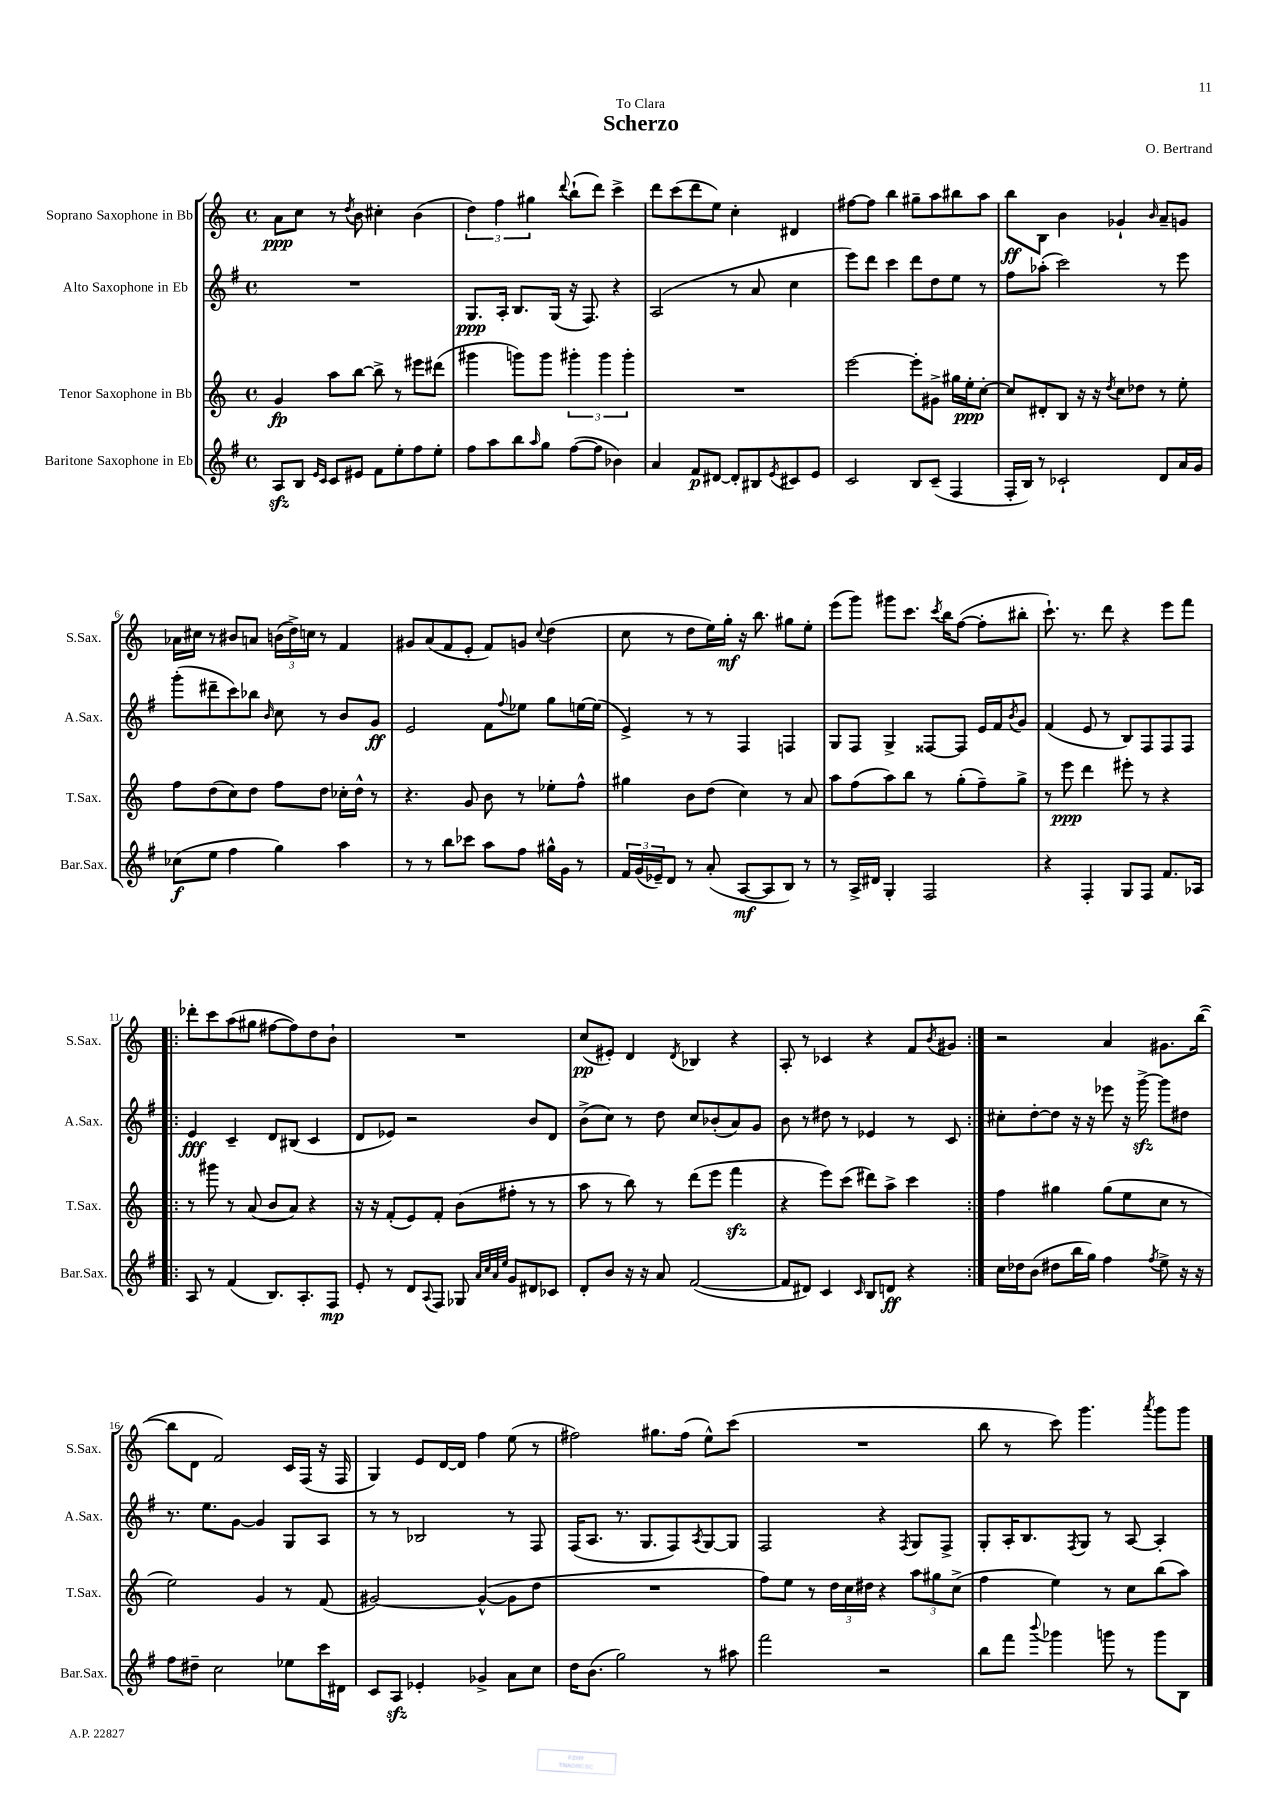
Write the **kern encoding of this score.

**kern	**dynam	**kern	**dynam	**kern	**dynam	**kern	**dynam
*part4	*part4	*part3	*part3	*part2	*part2	*part1	*part1
*staff4	*staff4	*staff3	*staff3	*staff2	*staff2	*staff1	*staff1
*I"Baritone Saxophone in Eb	*	*I"Tenor Saxophone in Bb	*	*I"Alto Saxophone in Eb	*	*I"Soprano Saxophone in Bb	*
*I'Bar.Sax.	*	*I'T.Sax.	*	*I'A.Sax.	*	*I'S.Sax.	*
*clefG2	*	*clefG2	*	*clefG2	*	*clefG2	*
*k[f#]	*	*k[]	*	*k[f#]	*	*k[]	*
*M4/4	*	*M4/4	*	*M4/4	*	*M4/4	*
*met(c)	*	*met(c)	*	*met(c)	*	*met(c)	*
=1	=1	=1	=1	=1	=1	=1	=1
8Azz/L	.	4g/	fp	1r	.	8a\L	ppp
8B/J	.	.	.	.	.	8cc\J	.
16qqe/LL	.	.	.	.	.	.	.
16qqc/JJ	.	.	.	.	.	.	.
8c/L	.	8aa\L	.	.	.	8r	.
.	.	.	.	.	.	8qdd/	.
8e#X/J	.	[8bb\J	.	.	.	8b\	.
8f#\L	.	8bb^\]	.	.	.	4cc#X'\	.
8ee'\	.	8r	.	.	.	.	.
8ff#\	.	8eee#X\L	.	.	.	(4b\	.
8ee'\J	.	(8ddd#X\J	.	.	.	.	.
=2	=2	=2	=2	=2	=2	=2	=2
8ff#\L	.	4ggg#X\	.	8.G/L	ppp	6dd\)	.
8aa\	.	.	.	.	.	.	.
.	.	.	.	.	.	6ff\	.
.	.	.	.	16A'/Jk	.	.	.
8bb\	.	8gggn\L)	.	8.B/L	.	.	.
.	.	.	.	.	.	6gg#X\	.
16qqaa/	.	.	.	.	.	.	.
8gg\J	.	8ggg\J	.	.	.	.	.
.	.	.	.	(16G/Jk	.	.	.
.	.	.	.	.	.	8qqddd/	.
([8ff#\L	.	6ggg#X'\	.	16r	.	(8bb`\L	.
.	.	.	.	8.F#/)	.	.	.
8ff#\J]	.	.	.	.	.	8ddd\J)	.
.	.	6ggg#\	.	.	.	.	.
4b-X\)	.	.	.	4r	.	4ccc^\	.
.	.	6ggg#'\	.	.	.	.	.
=3	=3	=3	=3	=3	=3	=3	=3
4a/	.	1r	.	(2A/	.	8ddd\L	.
.	.	.	.	.	.	(8ccc\	.
8f#/L	p	.	.	.	.	8ddd\	.
[8d#X/J	.	.	.	.	.	8ee\J)	.
8d#'/L]	.	.	.	8r	.	4cc'\	.
8B#X/	.	.	.	8a/	.	.	.
8qe/	.	.	.	.	.	.	.
8c#X/	.	.	.	4cc\	.	4d#X/	.
8e/J	.	.	.	.	.	.	.
=4	=4	=4	=4	=4	=4	=4	=4
2c/	.	[2eee\	.	8eee\L)	.	[8ff#X\L	.
.	.	.	.	8ddd\J	.	8ff#\J]	.
.	.	.	.	4ccc\	.	4bb\	.
8B/L	.	8eee'\L]	.	8ddd\L	.	8gg#X~\L	.
(8c~/J	.	8g#X^\J	.	8dd\	.	8aa\	.
4F#/	.	16gg#X\LL	.	8ee\J	.	8bb#X\	.
.	.	16ee'\J	ppp	.	.	.	.
.	.	[8cc'\J	.	8r	.	8aa\J	.
=5	=5	=5	=5	=5	=5	=5	=5
16F#'/LL	.	8cc/L]	.	8ff#\L	.	8bb\L	ff
16B/JJ)	.	.	.	.	.	.	.
8r	.	8d#X'/	.	(8aa-X'\J	.	8B\J	.
2c-X`/	.	8B/J	.	2ccc\)	.	4b\	.
.	.	16r	.	.	.	.	.
.	.	16r	.	.	.	.	.
.	.	8qdd/	.	.	.	.	.
.	.	8cc\L	.	.	.	4g-X`/	.
.	.	8dd-X\J	.	.	.	.	.
.	.	.	.	.	.	16qqb/	.
8d/L	.	8r	.	8r	.	8a~/L	.
16a/L	.	8ee'\	.	8eee\	.	8gn/J	.
16g/JJ	.	.	.	.	.	.	.
!!LO:LB:g=z
=6	=6	=6	=6	=6	=6	=6	=6
(8cc-X\L	f	8ff\L	.	(8ggg'\L	.	16a-X\LL	.
.	.	.	.	.	.	16cc#X\JJ	.
8ee\J	.	(8dd\	.	8ddd#X~\	.	8r	.
4ff#\	.	8cc\)	.	8ccc\)	.	8b#X/L	.
.	.	8dd\J	.	8bb-X\J	.	8an/J	.
.	.	.	.	16qqb/	.	.	.
4gg\)	.	8ff\L	.	8cc\	.	(24bn\LL	.
.	.	.	.	.	.	24dd^\)	.
.	.	.	.	.	.	24ccn\JJ	.
.	.	8dd\J	.	8r	.	8r	.
4aa\	.	16cc-X'\LL	.	8b/L	.	4f/	.
.	.	16dd^^\JJ	.	.	.	.	.
.	.	8r	.	8g/J	ff	.	.
=7	=7	=7	=7	=7	=7	=7	=7
8r	.	4.r	.	2e/	.	8g#X/L	.
8r	.	.	.	.	.	(8a/	.
8bb\L	.	.	.	.	.	8f/	.
8ccc-X\J	.	8g/	.	.	.	8e'/J	.
8aa\L	.	8b\	.	8f#\L	.	8f/L)	.
.	.	.	.	8qqff#/	.	.	.
8ff#\J	.	8r	.	8ee-X\J	.	8gn/J	.
.	.	.	.	.	.	8qqcc/	.
16gg#X^^\LL	.	8ee-X'\L	.	8gg\L	.	(4dd\	.
16g\JJ	.	.	.	.	.	.	.
8r	.	8ff^^\J	.	[16een\L	.	.	.
.	.	.	.	(16ee\JJ]	.	.	.
=8	=8	=8	=8	=8	=8	=8	=8
24f#/LL	.	4gg#X\	.	4e^/)	.	8cc\	.
(24g/	.	.	.	.	.	.	.
24e-X~/J)	.	.	.	.	.	.	.
8d/J	.	.	.	.	.	8r	.
8r	.	8b\L	.	8r	.	8dd\L	.
(8a'/	.	(8dd\J	.	8r	.	16ee\L)	.
.	.	.	.	.	.	16gg'\JJ	mf
[8A/L	mf	4cc\)	.	4F#/	.	16r	.
.	.	.	.	.	.	8.bb\	.
8A/]	.	.	.	.	.	.	.
8B/J)	.	8r	.	4Fn/	.	8gg#X\L	.
8r	.	8a/	.	.	.	8ee'\J	.
=9	=9	=9	=9	=9	=9	=9	=9
8r	.	8aa\L	.	8G/L	.	(8eee\L	.
16A^/LL	.	(8ff\	.	8F#/J	.	8ggg\J)	.
16d#X/JJ	.	.	.	.	.	.	.
4G'/	.	8aa\)	.	4G^/	.	8ggg#X\L	.
.	.	8bb\J	.	.	.	8.ccc\J	.
2F#/	.	8r	.	[8F##X/L	.	.	.
.	.	.	.	.	.	8qccc/	.
.	.	.	.	.	.	16bb\KL	.
.	.	(8gg'\L	.	8F##/J]	.	([8ff\J	.
.	.	8ff~\)	.	16e/LL	.	8ff'\L]	.
.	.	.	.	16f#/J	.	.	.
.	.	.	.	8qb/	.	.	.
.	.	8gg^\J	.	8g/J	.	8bb#X'\J	.
=10	=10	=10	=10	=10	=10	=10	=10
4r	.	8r	.	(4f#/	.	8.ccc`\)	.
.	.	8eee\	ppp	.	.	.	.
.	.	.	.	.	.	8.r	.
4F#'/	.	4ddd\	.	8e/	.	.	.
.	.	.	.	8r	.	8ddd\	.
8G/L	.	8eee#X'\	.	8B/L)	.	4r	.
8F#/J	.	8r	.	8F#/	.	.	.
8.f#/L	.	4r	.	8F#/	.	8eee\L	.
.	.	.	.	8F#/J	.	8fff\J	.
16A-X/Jk	.	.	.	.	.	.	.
!!LO:LB:g=z
=11!|:	=11!|:	=11!|:	=11!|:	=11!|:	=11!|:	=11!|:	=11!|:
8A/	.	8r	.	4e/	fff	8ddd-X'\L	.
8r	.	8ggg#X\	.	.	.	8ccc\	.
(4f#/	.	8r	.	4c~/	.	(8aa\	.
.	.	(8a/	.	.	.	8gg#X\J	.
8.B/L)	.	8b/L	.	8d/L	.	[8ff#X\L	.
.	.	8a/J)	.	(8B#X/J	.	8ff#\])	.
8.A'/	.	.	.	.	.	.	.
.	.	4r	.	4c/	.	8dd\	.
8F#/J	mp	.	.	.	.	8b`\J	.
=12	=12	=12	=12	=12	=12	=12	=12
8e'/	.	16r	.	8d/L	.	1r	.
.	.	16r	.	.	.	.	.
8r	.	(8f'/L	.	8e-X/J)	.	.	.
8d/L	.	8e/)	.	2r	.	.	.
8qqA/	.	.	.	.	.	.	.
8F#/J	.	8f'/J	.	.	.	.	.
8G-X/	.	(8b\L	.	.	.	.	.
32qqa/LLL	.	.	.	.	.	.	.
32qqcc/	.	.	.	.	.	.	.
32qqa/	.	.	.	.	.	.	.
32qqee/JJJ	.	.	.	.	.	.	.
8g/L	.	8ff#X'\J	.	.	.	.	.
8d#X/	.	8r	.	8b/L	.	.	.
8c-X/J	.	8r	.	8d/J	.	.	.
=13	=13	=13	=13	=13	=13	=13	=13
8d'/L	.	8aa\	.	(8b^\L	.	(8cc/L	pp
8b/J	.	8r	.	8cc\J)	.	8e#X'/J)	.
16r	.	8bb\)	.	8r	.	4d/	.
16r	.	.	.	.	.	.	.
8a/	.	8r	.	8dd\	.	.	.
.	.	.	.	.	.	8qd/	.
([2f#/	.	(8ddd\L	.	8cc/L	.	4B-X/	.
.	.	8eee\J	.	(8b-X'/	.	.	.
.	.	4fffzz\	.	8a/)	.	4r	.
.	.	.	.	8g/J	.	.	.
=14	=14	=14	=14	=14	=14	=14	=14
8f#/L]	.	4r	.	8b\	.	8A'/	.
8d#X/J)	.	.	.	8r	.	8r	.
4c/	.	8eee\L)	.	8dd#X\	.	4c-X/	.
.	.	(8ccc\J	.	8r	.	.	.
16qqc/	.	.	.	.	.	.	.
8B/L	.	8ddd#X\L)	.	4e-X/	.	4r	.
8dn/J	ff	8aa^\J	.	.	.	.	.
4r	.	4ccc\	.	8r	.	8f/L	.
.	.	.	.	.	.	8qb/	.
.	.	.	.	8c/	.	8g#X/J	.
=15:|!	=15:|!	=15:|!	=15:|!	=15:|!	=15:|!	=15:|!	=15:|!
16cc\LL	.	4ff\	.	8cc#X'\L	.	2r	.
16dd-X\J	.	.	.	.	.	.	.
(8b\J	.	.	.	[8dd'\	.	.	.
8dd#X\L	.	4gg#X\	.	8dd\J]	.	.	.
16bb\L	.	.	.	16r	.	.	.
16gg\JJ)	.	.	.	16r	.	.	.
4ff#\	.	(8gg#\L	.	8eee-X\	.	4a/	.
.	.	8ee\	.	16r	.	.	.
.	.	.	.	[16gggzz^\	.	.	.
8qff#/	.	.	.	.	.	.	.
8ee^\	.	8cc\J	.	8ggg\L]	.	8.g#X\L	.
16r	.	8r	.	8dd#X\J	.	.	.
16r	.	.	.	.	.	([16bb\Jk	.
!!LO:LB:g=z
=16	=16	=16	=16	=16	=16	=16	=16
8ff#\L	.	2ee\)	.	8.r	.	8bb\L]	.
8dd#X~\J	.	.	.	.	.	8d\J	.
.	.	.	.	8.ee\L	.	.	.
2cc\	.	.	.	.	.	2f/)	.
.	.	.	.	[8g\J	.	.	.
.	.	4g/	.	4g/]	.	.	.
8ee-X\L	.	8r	.	8G/L	.	16c/LL	.
.	.	.	.	.	.	(16F/JJ	.
16ccc\L	.	(8f/	.	8A/J	.	16r	.
16d#X\JJ	.	.	.	.	.	16F/	.
=17	=17	=17	=17	=17	=17	=17	=17
8c/L	.	[2g#X/)	.	8r	.	4G/)	.
8Azz/J	.	.	.	8r	.	.	.
4e-X'/	.	.	.	2B-X/	.	8e/L	.
.	.	.	.	.	.	[16d/L	.
.	.	.	.	.	.	16d/JJ]	.
4g-X^/	.	(4g#^^/_	.	.	.	4ff\	.
8a\L	.	8g#\L]	.	8r	.	(8ee\	.
8cc\J	.	8dd\J	.	8F#/	.	8r	.
=18	=18	=18	=18	=18	=18	=18	=18
16dd\KL	.	1r	.	(16F#/KL	.	2ff#X\)	.
(8.b\J	.	.	.	8.A/J	.	.	.
2gg\)	.	.	.	8.r	.	.	.
.	.	.	.	8.G/L	.	.	.
.	.	.	.	.	.	8.gg#X\L	.
.	.	.	.	8F#/)	.	.	.
.	.	.	.	.	.	(16ff#\Jk	.
.	.	.	.	8qA/	.	.	.
8r	.	.	.	[8G/	.	8ee^^\L)	.
8aa#X\	.	.	.	8G/J]	.	(8ccc\J	.
=19	=19	=19	=19	=19	=19	=19	=19
2fff#\	.	8ff\L)	.	2F#/	.	1r	.
.	.	8ee\J	.	.	.	.	.
.	.	8r	.	.	.	.	.
.	.	24dd\LL	.	.	.	.	.
.	.	24cc\	.	.	.	.	.
.	.	24dd#X\JJ	.	.	.	.	.
2r	.	4r	.	4r	.	.	.
.	.	.	.	8qF#/	.	.	.
.	.	12aa\L	.	8G/L	.	.	.
.	.	12gg#X\	.	.	.	.	.
.	.	.	.	8F#^/J	.	.	.
.	.	(12cc^\J	.	.	.	.	.
=20	=20	=20	=20	=20	=20	=20	=20
8bb\L	.	4ff\	.	8G'/L	.	8bb\	.
8fff#\J	.	.	.	16A'/K	.	8r	.
.	.	.	.	8.B/	.	.	.
8qqbbb/	.	.	.	.	.	.	.
4ggg-X\	.	4ee\)	.	.	.	8ccc\)	.
.	.	.	.	8qF#/	.	.	.
.	.	.	.	8G/J	.	4.ggg\	.
8gggn\	.	8r	.	8r	.	.	.
8r	.	8cc\L	.	[8A/	.	.	.
.	.	.	.	.	.	8qaaa/	.
8ggg\L	.	(8bb\	.	4A'/]	.	8ggg\L	.
8B\J	.	8aa\J)	.	.	.	8ggg\J	.
==	==	==	==	==	==	==	==
*-	*-	*-	*-	*-	*-	*-	*-
